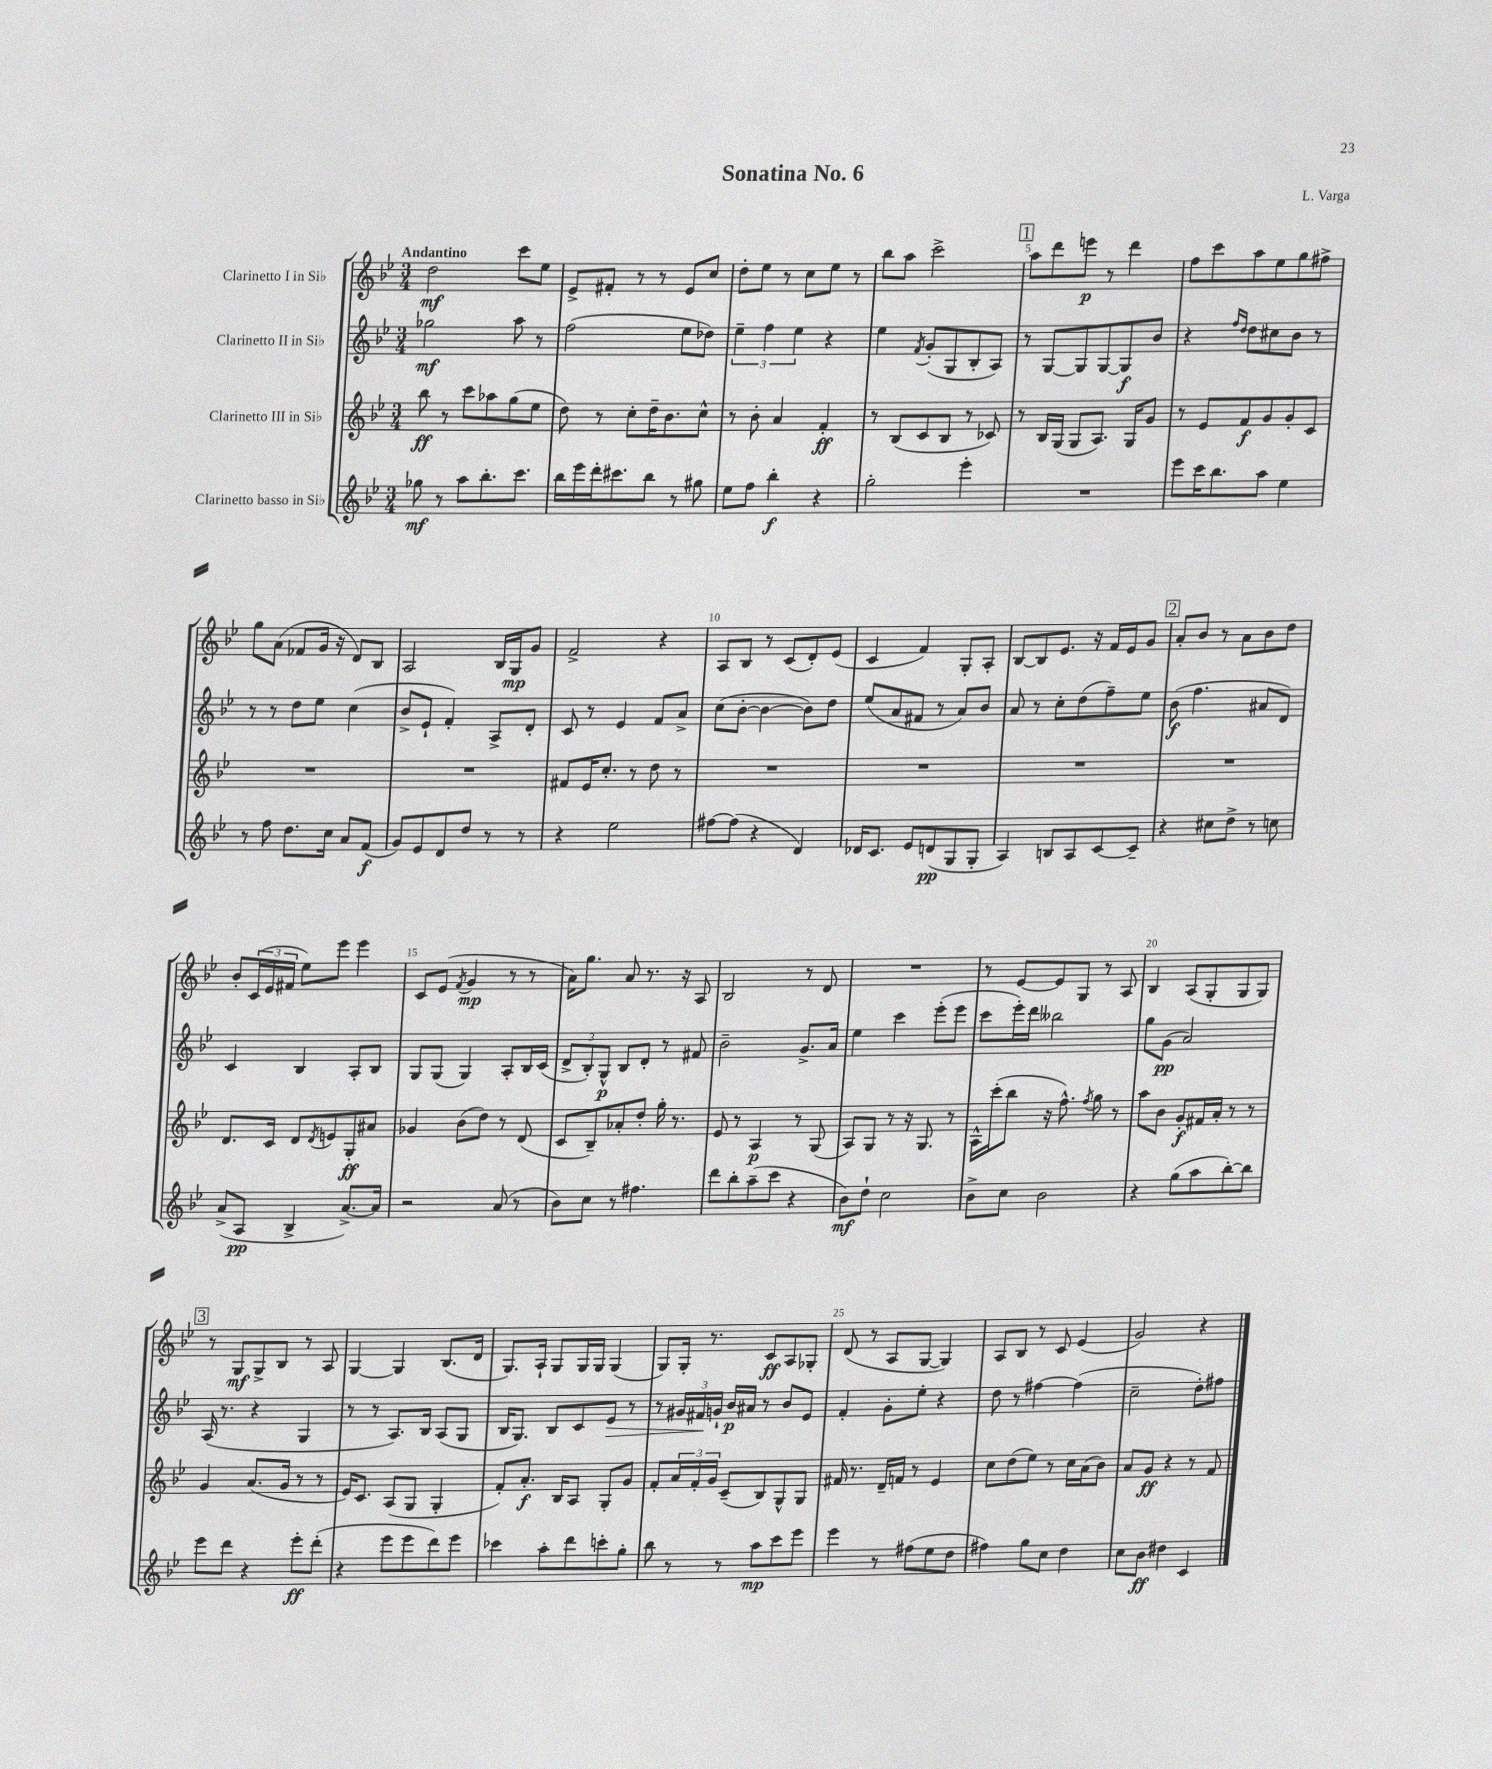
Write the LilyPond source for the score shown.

\header { title = "Sonatina No. 6" composer = "L. Varga" }
<<
\new StaffGroup <<
\new Staff = "s0" \with { instrumentName = "Clarinetto I in Sib" } {
    \clef treble \key bes \major \numericTimeSignature \time 3/4 \tempo "Andantino"
    d''2\mf c'''8 ees''8 |
    ees'8-> fis'8-. r8 r8 ees'8 c''8 |
    d''8-. ees''8 r8 c''8 ees''8 r8 |
    bes''8 a''8 c'''2-> |
    \mark \markup { \box "1" } a''8 d'''8 e'''8\p r8 d'''4 |
    f''8 c'''8 a''8 ees''8 g''8 fis''8-> |
    g''8 a'8( fes'8 g'16 r16 d'8) bes8 |
    a2 bes16 g16\mp g'8 |
    f'2-> r4 |
    a8 bes8 r8 c'8( d'8-.) ees'8( |
    c'4 f'4) g8-. a8-. |
    bes8~ bes8 ees'8. r16 f'16 ees'16 g'8 |
    \mark \markup { \box "2" } a'8-. bes'8 r8 a'8 bes'8 d''8 |
    bes'8-. \tuplet 3/2 { c'16( ees'16 fis'16 } ees''8) ees'''8 ees'''4 |
    c'8 ees'8( \acciaccatura { f'8 } g'4\mp r8 r8 |
    a'16) g''8. a'8 r8. r16 a8 |
    bes2 r8 d'8 |
    R2. |
    r8 ees'8~ ees'8 g8 r8 a8 |
    bes4 a8( g8-. g8 g8) |
    \mark \markup { \box "3" } r8 g8\mf g8-> bes8 r8 a8 |
    g4~ g4 bes8.( d'16 |
    g8.) a16-! g8 g16 g16 g4( |
    g8) g16-. r8. c'8\ff a8 ges8-. |
    d'8( r8 a8 g8~ g4) |
    a8 bes8 r8 c'8 ees'4( |
    g'2) r4 \bar "|." |
}
\new Staff = "s1" \with { instrumentName = "Clarinetto II in Sib" } {
    \clef treble \key bes \major \numericTimeSignature \time 3/4
    ges''2\mf a''8 r8 |
    f''2( ees''8 des''8) |
    \tuplet 3/2 { ees''4-- f''4 ees''4 } r4 |
    ees''4 \acciaccatura { f'8 } g'8-.( g8 bes8-. a8) |
    \mark \markup { \box "1" } r8 g8~ g8 g8~ g8\f bes'8 |
    r4 \grace { f''16 d''16 } d''8 cis''8 bes'8 r8 |
    r8 r8 d''8 ees''8 c''4( |
    bes'8-> ees'8-! f'4-.) a8-> d'8-. |
    c'8 r8 ees'4 f'8 a'8-> |
    c''8( bes'8~-. bes'4~ bes'8) d''8 |
    ees''8( a'8 fis'8 r8 a'8) bes'8 |
    a'8 r8 c''8-. d''8( f''8--) ees''8 |
    \mark \markup { \box "2" } bes'8\f( f''4. ais'8 d'8) |
    c'4 bes4 a8-. bes8 |
    g8 g8( g4) a8-. bes16 c'16( |
    \tuplet 3/2 { d'8-> bes8-.) g8-^\p } bes8 d'8-. r8 fis'8 |
    bes'2-- g'8.-> a'16 |
    ees''4 c'''4 ees'''8-.( ees'''8 |
    c'''8 ees'''16-.) d'''16 beses''2 |
    g''8 g'8\pp( a'2) |
    \mark \markup { \box "3" } a16( r8. r4 g4 |
    r8 r8 a8.) bes16 a8( g8 |
    bes16 g8.) bes8 c'8 ees'8\> r8 |
    r8 \tuplet 3/2 { gis'16 fis'16\! g'16-! } bes'16\p ais'16 r8 bes'8 ees'8 |
    f'4-. g'8-. ees''8-. r4 |
    d''8 r8 fis''4~ fis''4( |
    c''2-- d''8-.) fis''8 \bar "|." |
}
\new Staff = "s2" \with { instrumentName = "Clarinetto III in Sib" } {
    \clef treble \key bes \major \numericTimeSignature \time 3/4
    bes''8\ff r8 c'''8 aes''8 g''8( ees''8 |
    d''8) r8 c''8-. d''16-- bes'8. c''8-^ |
    r8 bes'8-. a'4 f'4-.\ff |
    r8 bes8( c'8 bes8 r8 ces'8) |
    \mark \markup { \box "1" } r8 bes16 g16( g8 a8.) g16 g'8 |
    r8 ees'8 f'8\f g'8 g'8-. c'8 |
    R2. |
    R2. |
    fis'8 ees'16 c''8.-. r8 d''8 r8 |
    R2. |
    R2. |
    R2. |
    \mark \markup { \box "2" } R2. |
    d'8. c'16 d'8 \acciaccatura { d'8 } e'8 g8-.\ff ais'8 |
    ges'4 bes'8( d''8) r8 d'8( |
    c'8 bes8--) aes'8-. d''8-. g''16-. r8. |
    ees'8 r8 a4\p r8 g8( |
    a8) g8 r8 r16 g8. r8 |
    a16-^ c'''16-.( bes''8 r16 f''8.-^) \acciaccatura { f''8 } g''8 r8 |
    a''8 bes'8 g'8-.\f fis'16 a'16-. r8 r8 |
    \mark \markup { \box "3" } g'4 a'8.( g'16 r8 r8 |
    ees'16) c'8. a8( g8 g4-. |
    f'8-.) a'8.-.\f bes16 a8 g8-. g'8 |
    f'8-. \tuplet 3/2 { a'16 f'16-. g'16 } c'8--( bes8) g8-^ g8 |
    fis'16 r8. d'16-- f'16 r8 ees'4 |
    c''8 d''8( ees''8) r8 c''16 a'16( bes'8) |
    a'8 g'8\ff r4 r8 f'8 \bar "|." |
}
\new Staff = "s3" \with { instrumentName = "Clarinetto basso in Sib" } {
    \clef treble \key bes \major \numericTimeSignature \time 3/4
    ges''8\mf r8 a''8 bes''8.-. c'''8. |
    bes''16 ees'''16 d'''16-. cis'''8. bes''8 r8 gis''8 |
    ees''8 f''8 bes''4-.\f r4 |
    g''2-. ees'''4-. |
    \mark \markup { \box "1" } R2. |
    ees'''8 c'''16 bes''8. a''8 ees''4 |
    r8 f''8 d''8. c''16 a'8 f'8\f( |
    g'8) ees'8 d'8 d''8 r8 r8 |
    r4 ees''2 |
    fis''8~ fis''8( r4 d'4) |
    des'16 c'8. ees'8 d'8\pp( g8 g8-. |
    a4) b8 a8 c'8~ c'8-- |
    \mark \markup { \box "2" } r4 cis''8 d''8-> r8 c''8 |
    a'8->( a8\pp bes4-> a'8.~->) a'16 |
    r2 a'8( r8 |
    bes'8) c''8 r8 fis''4. |
    d'''8 bes''8-. a''8--( c'''8 r4 |
    bes'8\mf) d''8-! c''2 |
    bes'8-> c''8 bes'2 |
    r4 g''8( a''8 bes''8~-.) bes''8 |
    \mark \markup { \box "3" } ees'''8 d'''8 r4 ees'''8-.\ff d'''8-.( |
    r4 ees'''8 ees'''8 d'''8) ees'''8 |
    ces'''4 a''8-. d'''8 c'''8-. g''8-. |
    bes''8 r8 r8 a''8\mp c'''8 ees'''8 |
    ees'''4 r8 fis''8( ees''8 d''8 |
    fis''4) g''8 c''8 d''4 |
    c''8 bes'8\ff dis''4 c'4 \bar "|." |
}
>>
>>
\layout { \context { \Score \override BarNumber.break-visibility = ##(#f #t #t) barNumberVisibility = #(every-nth-bar-number-visible 5) } }
